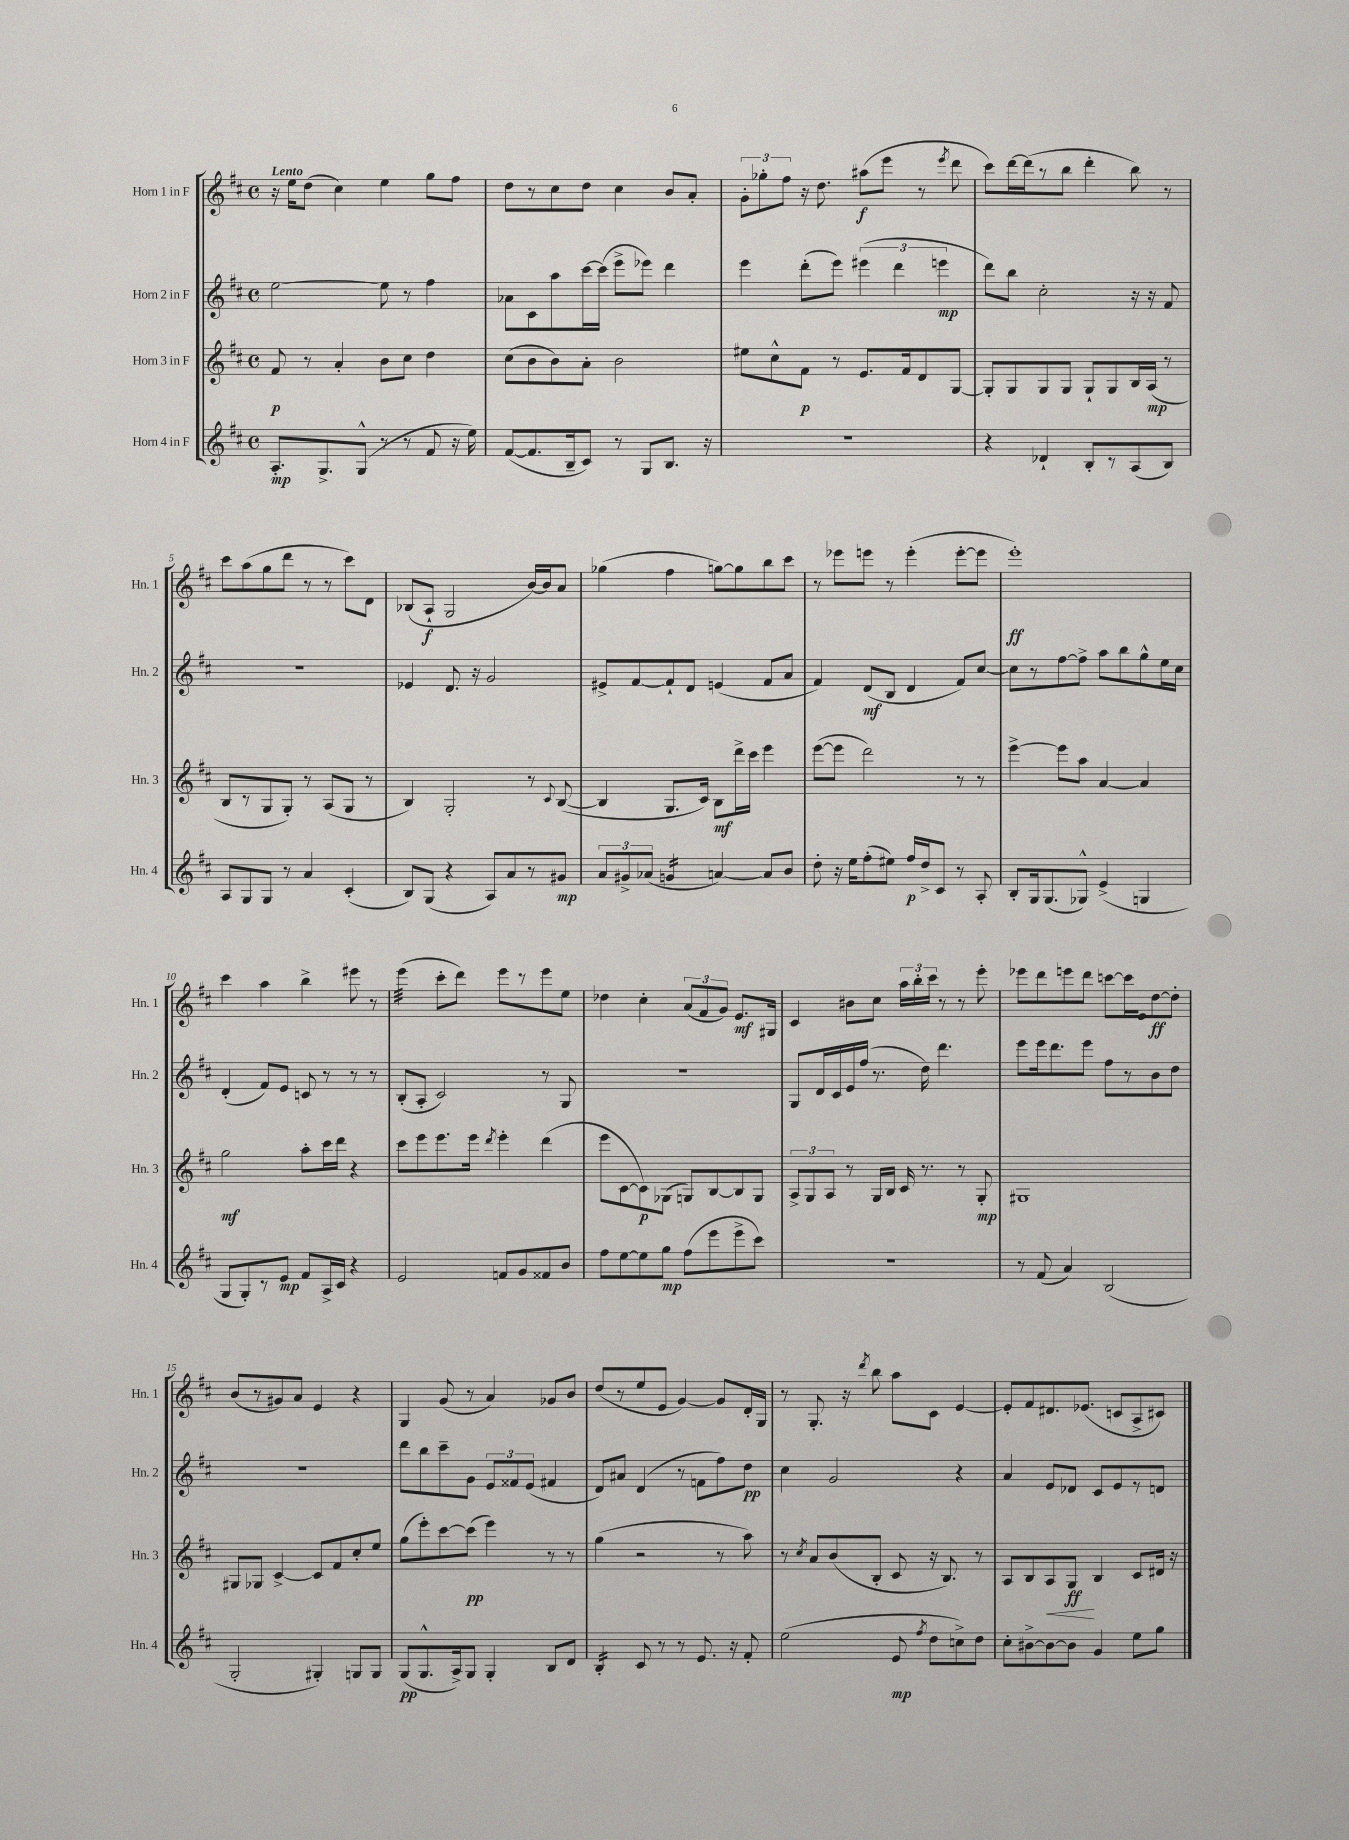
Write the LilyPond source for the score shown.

<<
\new StaffGroup <<
\new Staff = "s0" \with { instrumentName = "Horn 1 in F" shortInstrumentName = "Hn. 1" } {
    \clef treble \key d \major \defaultTimeSignature \time 4/4 \tempo "Lento"
    \autoBeamOff r16 e''16[ d''8]( cis''4) e''4 g''8[ fis''8] |
    d''8[ r8 cis''8 d''8] cis''4 b'8[ a'8]-. |
    \tuplet 3/2 { g'8[-. ges''8-. fis''8] } r16 d''8. ais''8[\f( e'''8] r8 \acciaccatura { e'''8 } d'''8 |
    cis'''8[) d'''16~ d'''16( r8 b''8] d'''4-. b''8) r8 |
    cis'''8[ a''8( g''8 d'''8] r8 r8 cis'''8[) d'8] |
    bes8[( a8]-!\f g2 b'16[~) b'16 a'8] |
    ges''4( fis''4 g''8[~) g''8 b''8 cis'''8] |
    r8 ees'''8[ e'''8] r8 e'''4-.( e'''8[~-. e'''8] |
    e'''1-.\ff) |
    cis'''4 a''4 b''4-> eis'''8 r8 |
    e'''4:32( cis'''8[-. d'''8]) e'''8[ r8 e'''8 e''8] |
    des''4 cis''4-. \tuplet 3/2 { a'8[( fis'8 g'8]) } e'8.[\mf gis16] |
    cis'4 bis'8[ cis''8] \tuplet 3/2 { a''16[ b''16-. cis'''16] } r8 r8 e'''8-. |
    ees'''8[ d'''8 e'''8 d'''8] c'''8[~ c'''16 e'16 d''8~\ff d''8]-. |
    b'8[( r8 gis'8) a'8] e'4 r4 |
    g4 g'8( r8 a'4) ges'8[ b'8] |
    d''8[( r8 e''8 e'8] g'4~) g'8[ d'16-. g16] |
    r8 g8.-. r16 \acciaccatura { d'''8 } b''8 a''8[ cis'8] e'4~ |
    e'8[-. fis'8 dis'8. ees'8.]( c'8[ a8-> cis'8]) \bar "|." |
}
\new Staff = "s1" \with { instrumentName = "Horn 2 in F" shortInstrumentName = "Hn. 2" } {
    \clef treble \key d \major \defaultTimeSignature \time 4/4
    \autoBeamOff e''2~ e''8 r8 fis''4 |
    aes'8[ cis'8 a''8 cis'''16~ cis'''16]( e'''8[-> ees'''8]) d'''4 |
    e'''4 d'''8[-.( e'''8]) \tuplet 3/2 { eis'''4( d'''4 e'''4\mp } |
    d'''8[) b''8] cis''2-. r16 r16 fis'8 |
    r1 |
    ees'4 d'8. r16 g'2 |
    eis'8[-> fis'8~ fis'8-! d'8] e'4( fis'8[ a'8] |
    fis'4) d'8[\mf( b8] d'4 fis'8[) cis''8]~ |
    cis''8[ r8 fis''8~ fis''8]-> a''8[ b''8 g''8-^ e''16 cis''16] |
    d'4-.( fis'8[) e'8] c'8 r8 r8 r8 |
    b8[-.( a8]-. cis'2) r8 g8 |
    R1 |
    g8[ d'16 cis'16 e'16 fis''16]( r8. d''16) d'''4. |
    e'''8[ e'''16 d'''8. e'''8] fis''8[ r8 b'8 d''8] |
    r1 |
    d'''8[ b''8 cis'''8-- g'8] \tuplet 3/2 { e'8[ fisis'8 e'8]( } fis'4 |
    d'8[) ais'8] d'4( r8 f'8[ fis''8) d''8]\pp |
    cis''4 g'2 r4 |
    a'4 e'8[ des'8] cis'8[ e'8 r8 d'8] \bar "|." |
}
\new Staff = "s2" \with { instrumentName = "Horn 3 in F" shortInstrumentName = "Hn. 3" } {
    \clef treble \key d \major \defaultTimeSignature \time 4/4
    \autoBeamOff fis'8\p r8 a'4-. b'8[ cis''8] d''4 |
    cis''8[( b'8 b'8) a'8]-. b'2 |
    eis''8[ cis''8-^ fis'8]\p r8 e'8.[ fis'16 d'8 g8]~ |
    g8[-. g8 g8 g8] g8[-! g8 b16 a16]\mp( r8 |
    b8[ r8 g8 g8]-.) r8 a8[( g8] r8 |
    b4) g2-. r8 \appoggiatura { cis'8 } b8~( |
    b4 g8.[ cis'16]) b8[\mf d'''16-> cis'''16] e'''4 |
    e'''8[~( e'''8] d'''2) r8 r8 |
    e'''4~-> e'''8[ a''8] a'4~ a'4 |
    g''2\mf a''8[-. cis'''16 d'''16] r4 |
    cis'''8[ e'''8 e'''8. e'''16] \acciaccatura { d'''8 } e'''4-. d'''4( |
    e'''8[ cis'8~ cis'8\p) ges8]( g8[) b8~ b8 g8] |
    \tuplet 3/2 { a8[-> g8 a8] } r8 g16[ b16] cis'16 r8. r8 g8-.\mp |
    gis1 |
    gis8[ ges8] cis'4~-> cis'8[ fis'8 cis''8-. e''8] |
    g''8[( e'''8-.) cis'''8~ cis'''8]\pp( e'''4) r8 r8 |
    g''4( r2 r8 a''8) |
    r8 \acciaccatura { cis''8 } a'8[ b'8( b8]-. cis'8 r16 b8.) r8 |
    a8[ b8 a8\< g8]\ff\! b4 cis'8[ dis'16] r16 \bar "|." |
}
\new Staff = "s3" \with { instrumentName = "Horn 4 in F" shortInstrumentName = "Hn. 4" } {
    \clef treble \key d \major \defaultTimeSignature \time 4/4
    \autoBeamOff a8.[-.\mp g8.-> g8]-^( r8 r8 fis'8 r16 e''16) |
    fis'8[~( fis'8. b16-- cis'8]) r8 g8[ b8.] r16 |
    r1 |
    r4 des'4-! b8[-. r8 a8( b8]) |
    a8[ g8 g8] r8 a'4 cis'4-.( |
    b8[) g8]( r4 a8[) a'8 r8 gis'8]\mp |
    \tuplet 3/2 { a'8[ gis'8-> aes'8]( } g'4:16 a'4~) a'8[ b'8] |
    d''8-. r16 e''16[ fis''8-.( eis''8]) fis''16[\p d''16-> cis'8] r8 a8-. |
    b8[-. g16 g8.( ges8]-^) e'4->( g4 |
    g8[ g8-.) r8 e'8]\mp fis'8[ a16-> cis'16] r4 |
    e'2 f'8[ g'8 fisis'8 b'8] |
    fis''8[ e''8~ e''8 g''8]\mp fis''8[( e'''8 e'''8-> cis'''8]) |
    R1 |
    r8 fis'8( a'4) b2( |
    g2-. gis4-.) g8[ g8] |
    g8[\pp( g8.-^ a16->) g8] g4-. b8[ d'8] |
    b4:16-. cis'8 r8 r8 e'8. r16 fis'8-. |
    e''2( e'8\mp \acciaccatura { fis''8 } d''8[ c''8->) d''8] |
    cis''8[-. bis'8~-> bis'8~ bis'8] g'4 e''8[ g''8] \bar "|." |
}
>>
>>
